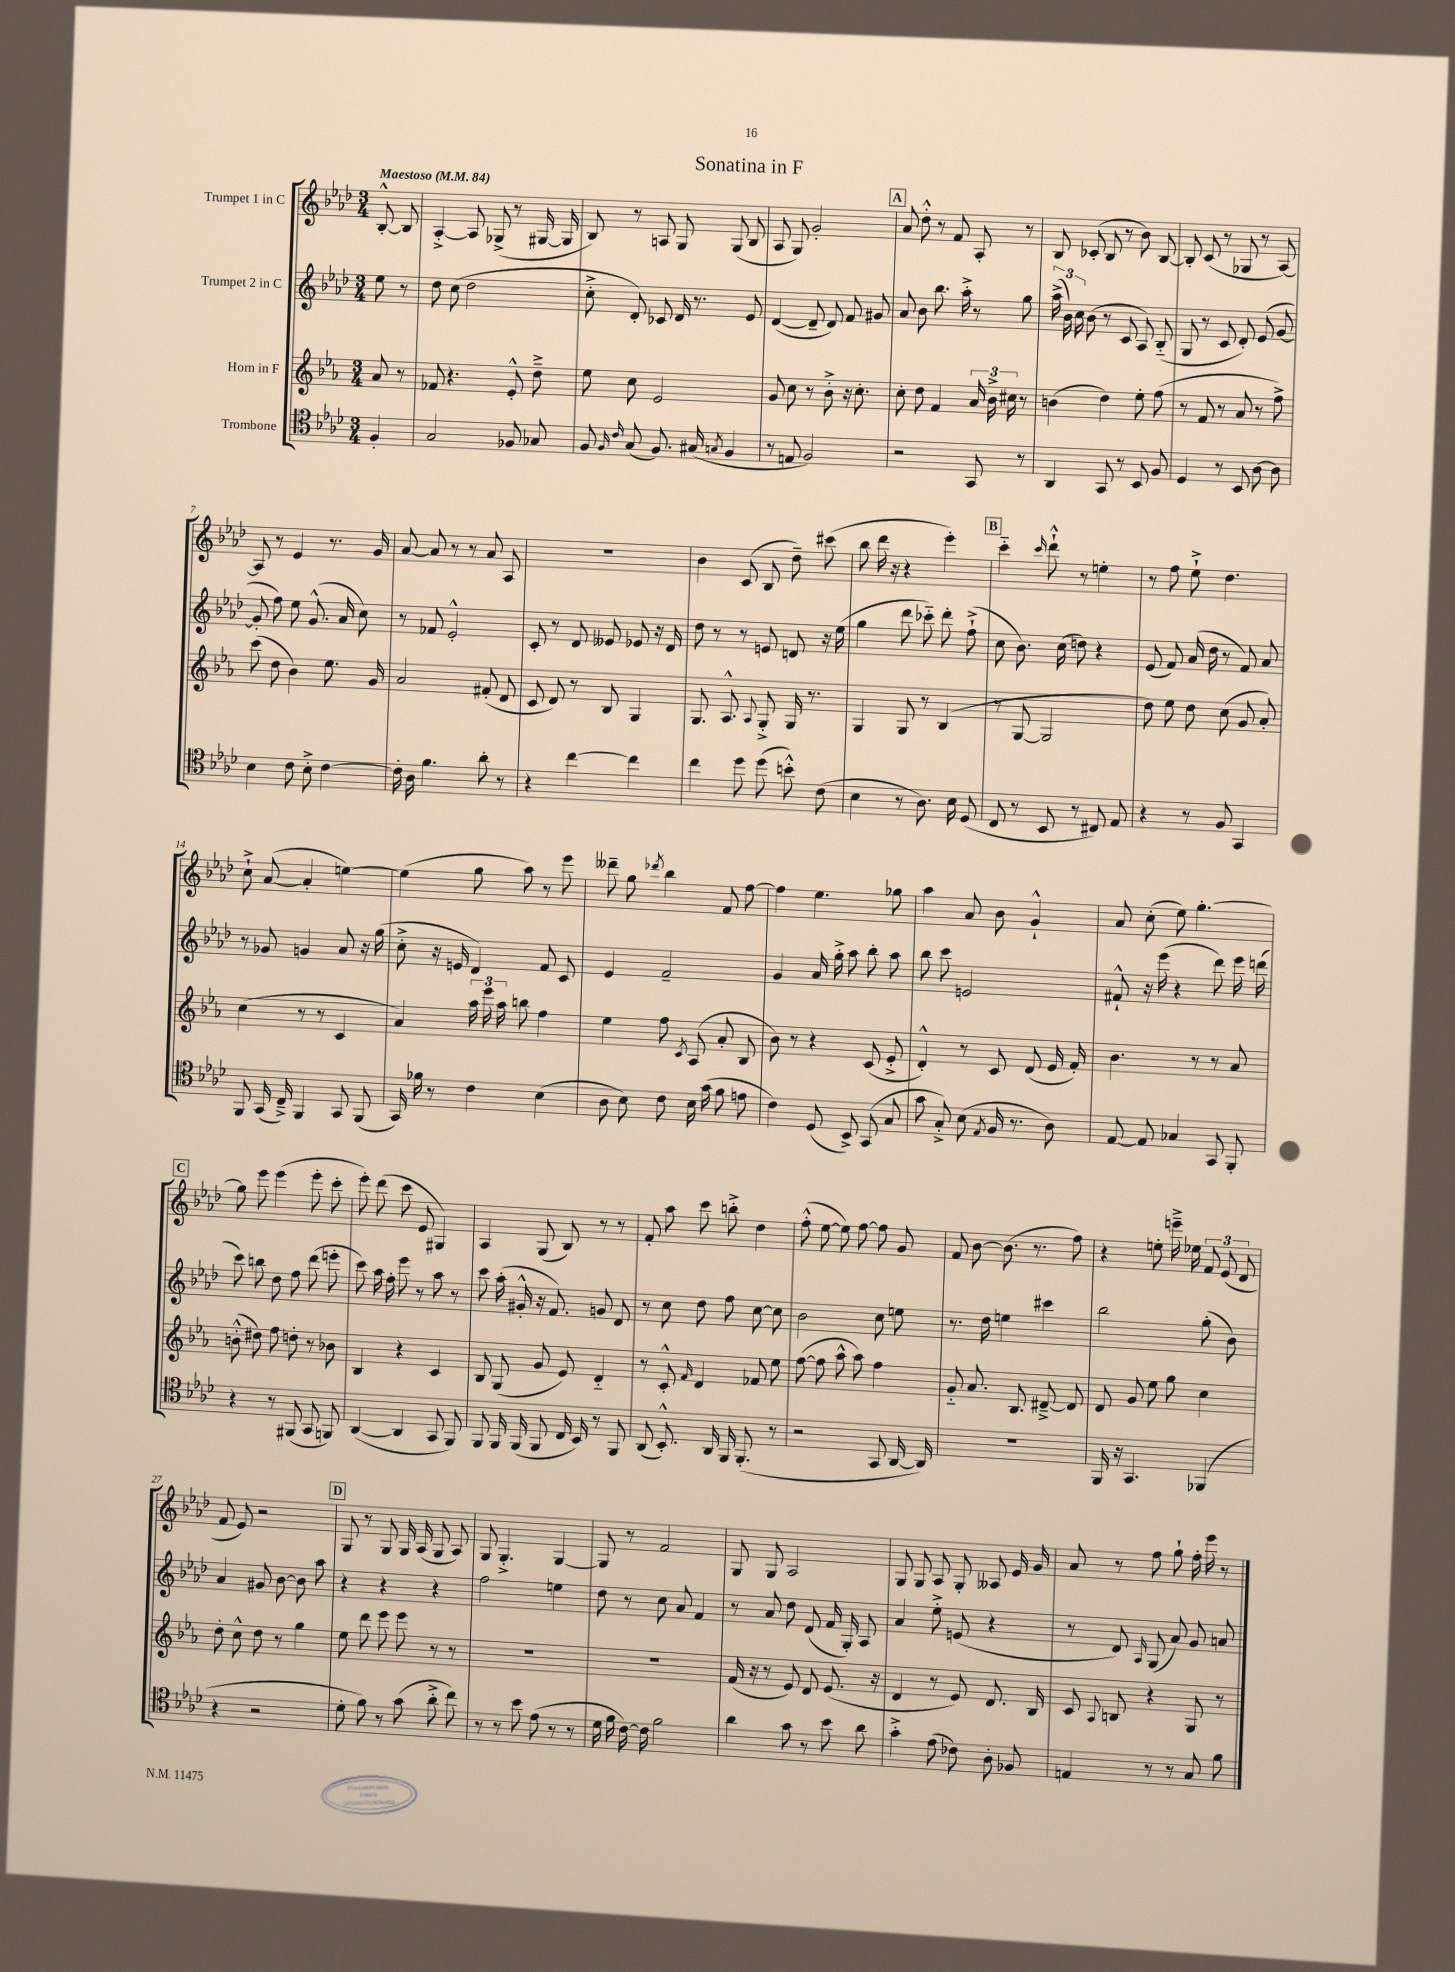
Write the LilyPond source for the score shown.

\header { title = "Sonatina in F" }
<<
\new StaffGroup <<
\new Staff = "s0" \with { instrumentName = "Trumpet 1 in C" } {
    \clef treble \key aes \major \numericTimeSignature \time 3/4 \partial 4 \tempo "Maestoso" 4 = 84
    \autoBeamOff bes8~-.-^ bes8 |
    aes4~-.-> aes8 ges8->( r8 gis16~ gis16 |
    bes8) r8 a8 g8 g8( bes8 |
    aes8 g8) g'2-. |
    \mark \markup { \box "A" } aes'8 des''8-.-^ r8 f'8 aes8-. r8 |
    bes8 ces'8-.( bes8 r8 bes'8) bes8~ |
    bes8-. c'8( r8 ges8 r8 aes8~) |
    aes8 r8 ees'4 r8. g'16 |
    aes'8~ aes'8 r8 r8 aes'8 aes8 |
    R2. |
    bes'4 c'8( bes8 des''8--) cis'''8( |
    bes''8 des'''16 r16 r4 ees'''4-.) |
    \mark \markup { \box "B" } c'''4-_ \grace { c'''16 } des'''8-!-^ r8 e''4-. |
    r8 f''8 ees''8-!-> des''4. |
    c''8-!-> aes'8~( aes'4-. e''4~) |
    e''4( g''8 aes''8) r8 ees'''8 |
    deses'''8-- g''8 \acciaccatura { des'''8 } bes''4 f'8 f''8~ |
    f''4 ees''4. ges''8 |
    aes''4 aes'8 bes'8 g'4-!-^ |
    aes'8 c''8-.( ees''8) g''4.~-. |
    \mark \markup { \box "C" } g''8 ees'''8 ees'''4( ees'''8-. c'''8-. |
    ees'''8-.) des'''8( c'''8 ees'8 gis4) |
    aes4 g8( bes8) r8 r8 |
    f'8-. aes''8 c'''8 b''8-.-> des''4 |
    f''8-.-^( ees''8~ ees''8) f''8~ f''8 g'8 |
    f'8 bes'8~ bes'8.( r8. f''8) |
    r4 e''8-. e'''16---> ees''16 \tuplet 3/2 { f'8 ees'8( des'8 } |
    f'8 ees'8) r2 |
    \mark \markup { \box "D" } g8 r8 g8 g16 aes16( g8 aes8) |
    g8 g4.-.-> g4~ |
    g8 r8 f'2 |
    g8 g8 aes2 |
    g8 g8 aes8 g8-. aeses8 ees'16 g'16 |
    aes'8 r8 f''8 g''8-! f''16-. ees'''16 r8 \bar "|." |
}
\new Staff = "s1" \with { instrumentName = "Trumpet 2 in C" } {
    \clef treble \key aes \major \numericTimeSignature \time 3/4 \partial 4
    \autoBeamOff ees''8 r8 |
    des''8 c''8( des''2 |
    c''8-.-> des'8-.) ces'8 des'16 r8. ees'8 |
    des'4~( des'8-- des'8) f'8 gis'8 |
    \mark \markup { \box "A" } aes'8 bes'8 bes''8. aes''16-.-> r8 g''8 |
    \tuplet 3/2 { aes''16->( bes'16) c''16 } bes'8( r8 c'8 aes8) bes8-_( |
    g8 r8 c'8 des'8-.) ees'8( g'8~ |
    g'8-. f''8) ees''8 g'8.-^( aes'16 c''8) |
    r8 fes'8 ees'2-.-^ |
    c'8-. r8 des'8 eeses'8 ees'8 r16 des'16 |
    des''8 r8 r8 e'8 d'8 r16 ees''16( |
    g''4 des'''8 ces'''8-_) des'''8-. f''8-!->( |
    \mark \markup { \box "B" } c''8 bes'8.) c''16( d''8) r4 |
    ees'8( f'8) aes'16( des''16 r8 f'8) aes'8 |
    r8 ges'8 g'4 aes'8 r16 g''16( |
    c''8-.-> r16 e'16 des'4) f'8 c'8 |
    ees'4 f'2-- |
    g'4 aes'16 g''16-.-> aes''8 bes''8-. aes''8 |
    bes''8 c'''8 e'2 |
    fis'8-!-^ r16 ees'''16( r4 des'''8) ees'''16 d'''16( |
    \mark \markup { \box "C" } c'''8) b''8 des''8 f''8 des'''8( e'''8-. |
    c'''8) aes''16 f''16-. ees'''8 r8 aes''8 r8 |
    c'''8 aes''16-.( gis'16-.-^ r16 f'8.) g'8 des'8 |
    r8 c''8 des''8 f''8 c''8~ c''8 |
    bes'2 c''8 e''8 |
    r8. des''16 e''4 cis'''4 |
    bes''2 g''8-.( bes'8) |
    aes'4 gis'8 bes'8~ bes'8 aes''8 |
    \mark \markup { \box "D" } r4 r4 r4 |
    f''2 e''4 |
    des''8 r8 c''8 aes'8 f'4 |
    r8 aes'8 des''8 des'8( f'16 g16-.) aes8 |
    aes'4 ees''8-.-> e'8( r4 |
    r8 des'8) \grace { aes16 } g8( aes'8) g'8 a'8 \bar "|." |
}
\new Staff = "s2" \with { instrumentName = "Horn in F" } {
    \clef treble \key ees \major \numericTimeSignature \time 3/4 \partial 4
    \autoBeamOff aes'8 r8 |
    fes'8 r4. ees'8-.-^ d''8---> |
    ees''8 c''8 ees'2 |
    g'8 c''8 r8 bes'8-.-> r16 c''8.-. |
    \mark \markup { \box "A" } c''8-. d''8 f'4 \tuplet 3/2 { aes'16 bes'16-> cis''16 } r8 |
    b'4( d''4) ees''8-. f''8( |
    r8 f'8 r8 aes'8 r8 f''8->) |
    c'''8( d''8 bes'4) ees''8. g'16 |
    aes'2 fis'8-.( d'8 |
    c'8 d'8) r8 bes8 g4 |
    g8. aes8.-^ \appoggiatura { aes8 } g8-.-> g16 r8. |
    g4 g8 r8 bes4( |
    \mark \markup { \box "B" } r8 g8~ g2 |
    d''8) ees''8 d''8 c''8( g'8 aes'8-.) |
    c''4( r8 r8 c'4 |
    aes'4) \tuplet 3/2 { aes''16 ees'''16 aes''16 } b''8 f''4 |
    ees''4 f''8 \acciaccatura { c'8 } aes8( aes'8-. bes8 |
    bes'8) r8 r4 c'8( ees'8-.-> |
    d'4-.-^) r8 c'8 d'8( ees'16 f'16-.) |
    bes'4. r8 r8 aes'8 |
    \mark \markup { \box "C" } b'8-.-^( dis''8) f''8 d''8-. r8 bes'8 |
    bes4 r4 c'4 |
    bes8 g8( g'8 ees'8) d'4-_ |
    r8 c'8-.-^ \grace { f'16 } d'4 fes'8 ees''8 |
    f''8~( f''8 aes''8-^ aes''8) f''4 |
    g'8-_ aes'8. bes8. dis'8~---> dis'8 |
    d'8 g'8 ees''8 g''8 c''4 |
    d''8-. c''8-^ d''8 r8 g''4 |
    \mark \markup { \box "D" } ees''8 d'''8 ees'''8 ees'''8 r8 r8 |
    R2. |
    R2. |
    f'16( r16 r8 ees'8) d'8 ees'8.( r16 |
    d'4 r8 ees'8) d'8. bes16 |
    c'8 \appoggiatura { aes8 } b8 r4 g8 r8 \bar "|." |
}
\new Staff = "s3" \with { instrumentName = "Trombone" } {
    \clef tenor \key aes \major \numericTimeSignature \time 3/4 \partial 4
    \autoBeamOff f4-. |
    g2 fes8 ges8 |
    f8 \grace { f16 c'16 } g8( f8.) gis16( \acciaccatura { g8 } f4 |
    r8 e8 f2) |
    \mark \markup { \box "A" } r2 g,8 r8 |
    aes,4 g,8 r8 bes,8 f8 |
    des4 r8 bes,8 aes8~ aes8 |
    bes4 c'8 bes8-.-> c'4~ |
    c'16-. aes16 f'4. aes'8-. r8 |
    r4 c''4~ c''4 |
    c''4 des''8 des''8( b'8-.-^) c'8( |
    bes4 r8 aes8.) bes16 des8( |
    \mark \markup { \box "B" } c8 r8 bes,8 r8 cis8) ees8 |
    r4 r8 f8 g,4 |
    f,8 g,16( c16--->) f,4 g,8 f,8( |
    g,16) fes'16 r8 c'4 bes4( |
    aes8 bes8) c'8 bes16 g'16( f'8 e'8 |
    c'4) des8( bes,8->) g,8( g8 |
    g'8 g8-.->) bes8( \acciaccatura { ees8 } f16 r8. aes8) |
    ees8~ ees8 ges4 g,8 f,8-. |
    \mark \markup { \box "C" } r4 r8 fis,8( g,8 f,8) |
    aes,4~( aes,4 g,8 f,8) |
    f,8 f,16 f,16( f,8 c16 bes,16) r8 f,8 |
    aes,8( bes,8.-.-^) aes,16 f,16 f,8.-.( r8 |
    r2 g,8 aes,16~ aes,16) |
    R2. |
    f,16 r16 g,4. fes,4( |
    r4 r2 |
    \mark \markup { \box "D" } des'8-. f'8) r8 g'8( aes'8-.-> c''8) |
    r8 r8 bes'8 ees'8( r8 r8 |
    des'16 f'16 c'16~) c'16 f'2 |
    aes'4 g'8 r8 bes'8 aes'8 |
    g'4-.-> ees'8( ces'8) aes8-. fes8 |
    e4 r8 r8 g8 f'8 \bar "|." |
}
>>
>>
